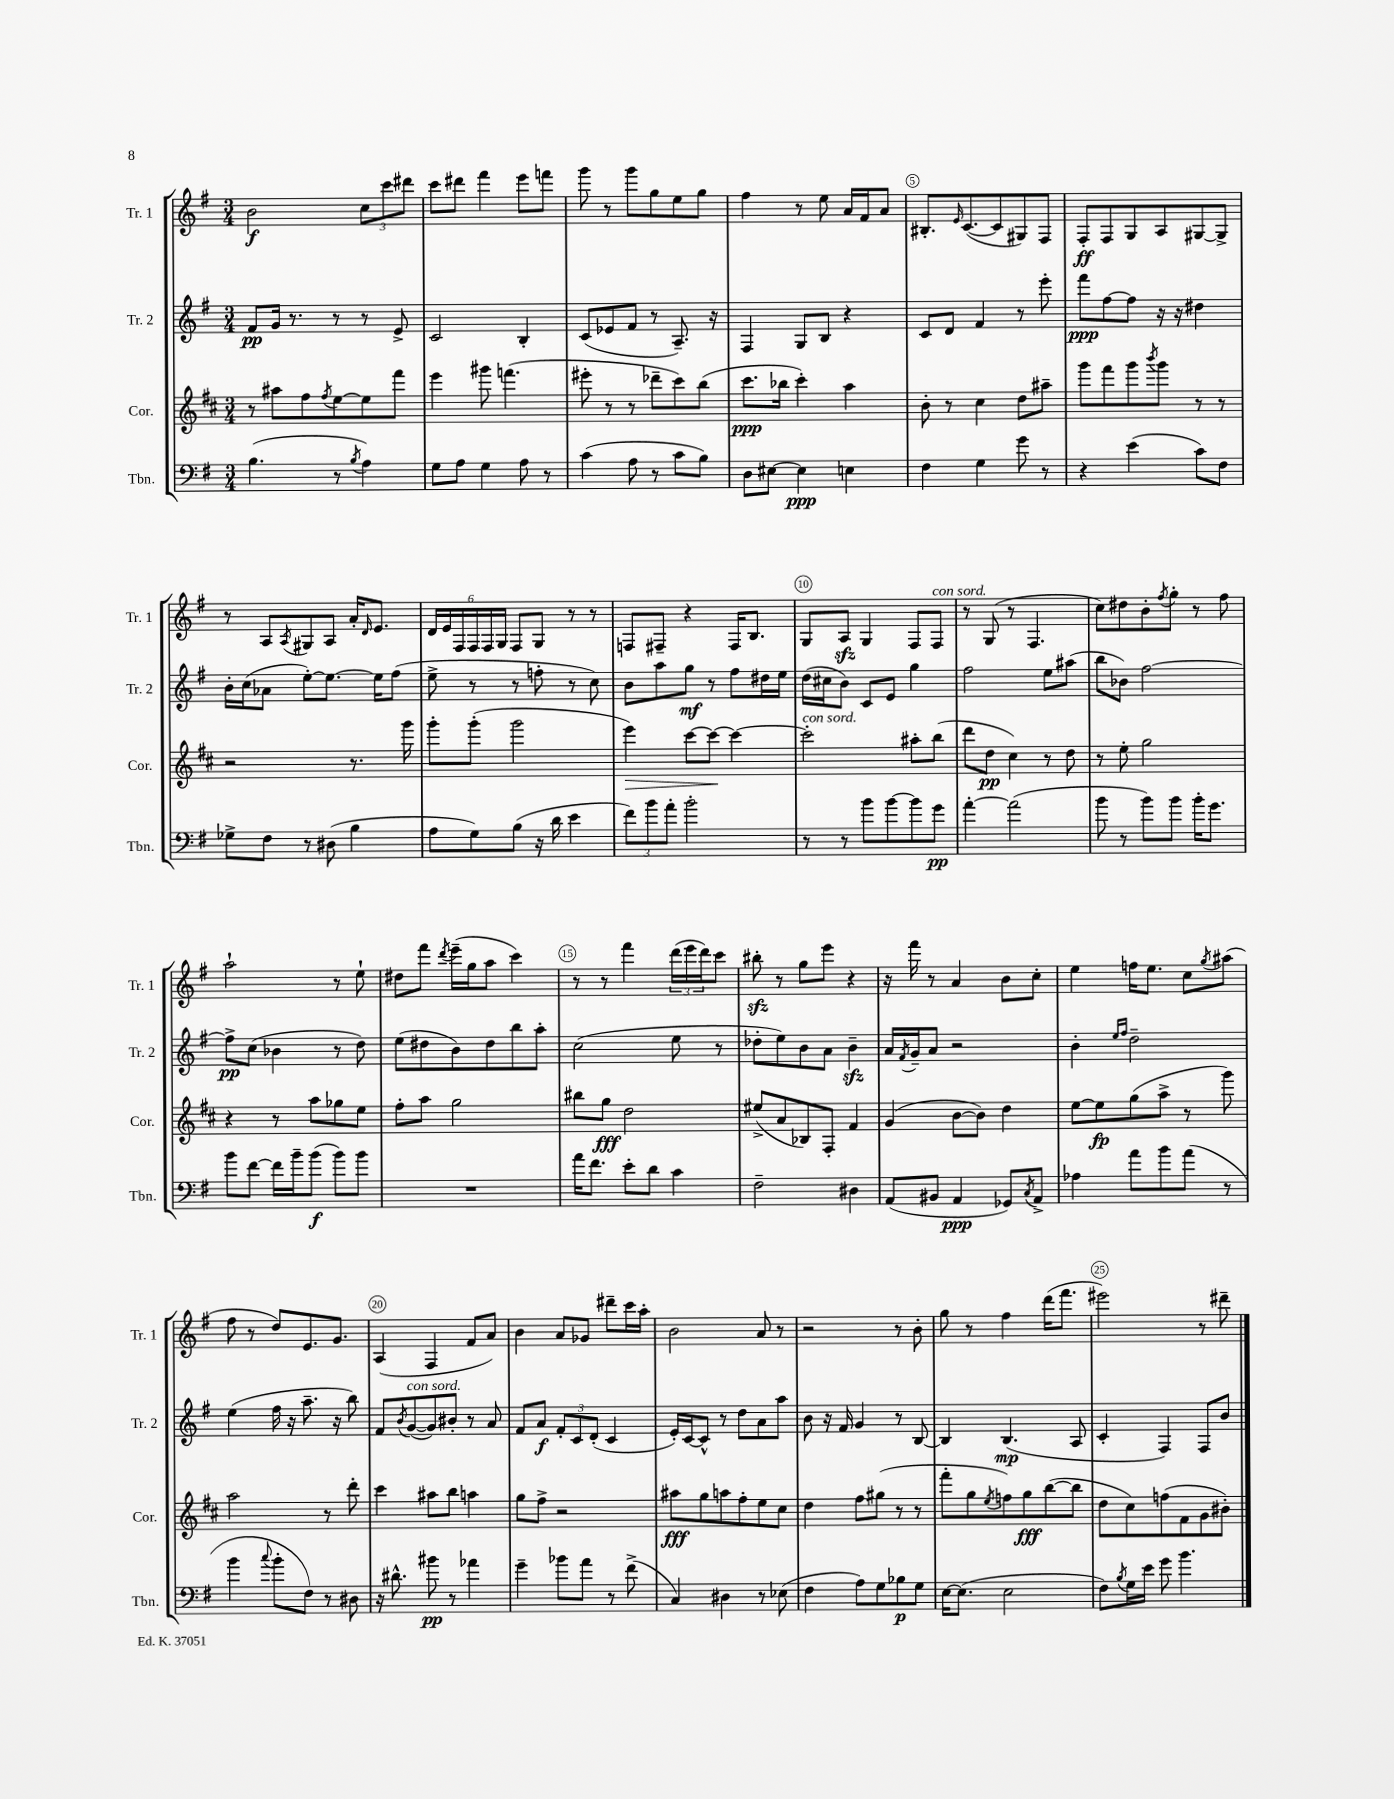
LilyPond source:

<<
\new StaffGroup <<
\new Staff = "s0" \with { instrumentName = "Tr. 1" shortInstrumentName = "Tr. 1" } {
    \clef treble \key g \major \numericTimeSignature \time 3/4
    b'2\f \tuplet 3/2 { c''8 c'''8 dis'''8 } |
    c'''8 dis'''8 fis'''4 e'''8 f'''8 |
    g'''8 r8 g'''8 g''8 e''8 g''8 |
    fis''4 r8 e''8 a'16 fis'16 a'8 |
    bis8.-. \grace { e'16 } c'8.~( c'8 gis8) fis8 |
    fis8-.\ff fis8 g8 a8 gis8~ gis8-> |
    r8 a8 \acciaccatura { a8 } gis8 a8 a'16-. \grace { d'16 } e'8. |
    \tuplet 6/4 { d'16 e'16 fis16 fis16 fis16 g16 } fis8 g8 r8 r8 |
    f8 fis8-- r4 fis16 b8. |
    g8 a8\sfz g4 fis8 fis8^\markup { \italic "con sord." } |
    r8 g8( r8 fis4. |
    c''8) dis''8 b'8-. \acciaccatura { fis''8 } g''8-. r8 fis''8 |
    a''2-! r8 e''8-! |
    dis''8 fis'''8 \acciaccatura { d'''8 } e'''16--( g''16 a''8 c'''4) |
    r8 r8 fis'''4 \tuplet 3/2 { d'''16( e'''16 d'''16) } c'''8 |
    bis''8-.\sfz r8 g''8 e'''8 r4 |
    r16 fis'''16 r8 a'4 b'8 c''8-. |
    e''4 f''16 e''8. c''8 \acciaccatura { g''8 } ais''8( |
    fis''8 r8 d''8) e'8. g'8. |
    a4( fis4 fis'8 a'8) |
    b'4 a'8 ges'8 dis'''8-- c'''16 a''16-. |
    b'2 a'8 r8 |
    r2 r8 b'8-. |
    g''8 r8 fis''4 d'''16( fis'''8. |
    eis'''2) r8 dis'''8-- \bar "|." |
}
\new Staff = "s1" \with { instrumentName = "Tr. 2" shortInstrumentName = "Tr. 2" } {
    \clef treble \key g \major \numericTimeSignature \time 3/4
    fis'8\pp g'16 r8. r8 r8 e'8-> |
    c'2 b4-. |
    c'8( ees'8 fis'8 r8 a8.--) r16 |
    fis4 g8 b8 r4 |
    c'8 d'8 fis'4 r8 e'''8-. |
    fis'''8\ppp fis''8~ fis''8 r16 r16 dis''4 |
    b'16-. c''16( aes'8 e''8~-.) e''8.~ e''16 fis''8( |
    e''8-> r8 r8 f''8-. r8 c''8) |
    b'8 a''8 g''8\mf r8 fis''8 dis''16 e''16 |
    d''16( cis''16 b'8) c'8 e'8 g''4 |
    fis''2 e''8 ais''8( |
    b''8 bes'8) fis''2~ |
    fis''8->\pp c''8( bes'4 r8 d''8) |
    e''8( dis''8 b'8) dis''8 b''8 a''8-. |
    c''2( e''8 r8 |
    des''8-. e''8) b'8 a'8 b'4--\sfz |
    a'16 \acciaccatura { fis'8 } g'16-- a'8 r2 |
    b'4-. \grace { e''16 fis''16 } d''2-- |
    e''4( fis''16 r16 a''8.-- r16 b''8) |
    fis'8 \acciaccatura { b'8 } g'8~^\markup { \italic "con sord." }( g'8) bis'8-. r8 a'8 |
    fis'8 a'8\f \tuplet 3/2 { fis'8-. c'8 d'8-.( } c'4 |
    e'16-.) c'16~ c'8-^ r8 d''8 a'8 a''8 |
    b'8 r16 fis'16 g'4 r8 b8~ |
    b4 b4.\mp( a8 |
    c'4-. fis4) fis8 b'8 \bar "|." |
}
\new Staff = "s2" \with { instrumentName = "Cor." shortInstrumentName = "Cor." } {
    \clef treble \key d \major \numericTimeSignature \time 3/4
    r8 ais''8 fis''8 \acciaccatura { fis''8 } e''8~ e''8 fis'''8 |
    e'''4 gis'''8 f'''4.( |
    eis'''8-. r8 r8 des'''8-- cis'''8) b''8( |
    cis'''8.\ppp bes''16 cis'''4-.) a''4 |
    b'8-. r8 cis''4 d''8 ais''8-- |
    g'''8 fis'''8 g'''8 \acciaccatura { b'''8 } g'''8 r8 r8 |
    r2 r8. g'''16 |
    g'''8-. g'''8-.( g'''2 |
    e'''4\>) cis'''8~ cis'''8~\! cis'''4~ |
    cis'''2-.^\markup { \italic "con sord." } ais''8-. b''8( |
    d'''8 d''8\pp cis''4) r8 d''8 |
    r8 e''8-. g''2 |
    r4 r8 a''8 ges''8 e''8 |
    fis''8-. a''8 g''2 |
    bis''8 g''8\fff d''2 |
    eis''8->( a'8 bes8) fis8-. fis'4 |
    g'4( b'8~ b'8) d''4 |
    e''8~ e''8\fp g''8( a''8-> r8 g'''8) |
    a''2 r8 d'''8-. |
    cis'''4 ais''8 b''8 a''4 |
    g''8 fis''8-> r2 |
    ais''8\fff g''8 a''8 fis''8-. e''8 cis''8 |
    d''4 fis''8 gis''8( r8 r8 |
    fis'''8-. g''8 \acciaccatura { e''8 } f''8) g''8\fff b''8~( b''8 |
    d''8 cis''8) f''8( fis'8 g'8 bis'8-.) \bar "|." |
}
\new Staff = "s3" \with { instrumentName = "Tbn." shortInstrumentName = "Tbn." } {
    \clef bass \key g \major \numericTimeSignature \time 3/4
    b4.( r8 \acciaccatura { b8 } a4) |
    g8 a8 g4 a8 r8 |
    c'4( a8 r8 c'8 b8) |
    d8 eis8~ eis4\ppp e4 |
    fis4 g4 g'8 r8 |
    r4 e'4( c'8) fis8 |
    ges8-> fis8 r8 dis8( b4 |
    a8 g8) b8( r16 d'16 e'4 |
    \tuplet 3/2 { fis'8) b'8 a'8-. } b'2-. |
    r8 r8 b'8 b'8~ b'8 g'8\pp |
    a'4~-. a'2( |
    b'8 r8 b'8) b'8 b'16-. g'8. |
    b'8 fis'8~ fis'16 b'16-- b'8\f( b'8) b'8 |
    R2. |
    a'16 fis'8. e'8-. d'8 c'4 |
    fis2-- dis4 |
    a,8( bis,8 a,4\ppp ges,8) \acciaccatura { c8 } a,8-> |
    aes4 a'8 b'8 a'8( r8 |
    b'4 \appoggiatura { c''8 } b'8-. fis8) r8 dis8 |
    r16 dis'8.-^ bis'8\pp r8 aes'4 |
    g'4-- bes'8 a'8 r8 fis'8->( |
    c4) dis4 r8 ees8( |
    fis4 a8) g8 bes8\p g8 |
    e16~ e8.( e2 |
    fis8) \acciaccatura { b8 } g16 e'16 g'8 b'4. \bar "|." |
}
>>
>>
\layout { \context { \Score \override BarNumber.break-visibility = ##(#f #t #t) barNumberVisibility = #(every-nth-bar-number-visible 5) \override BarNumber.stencil = #(make-stencil-circler 0.1 0.3 ly:text-interface::print) } }
